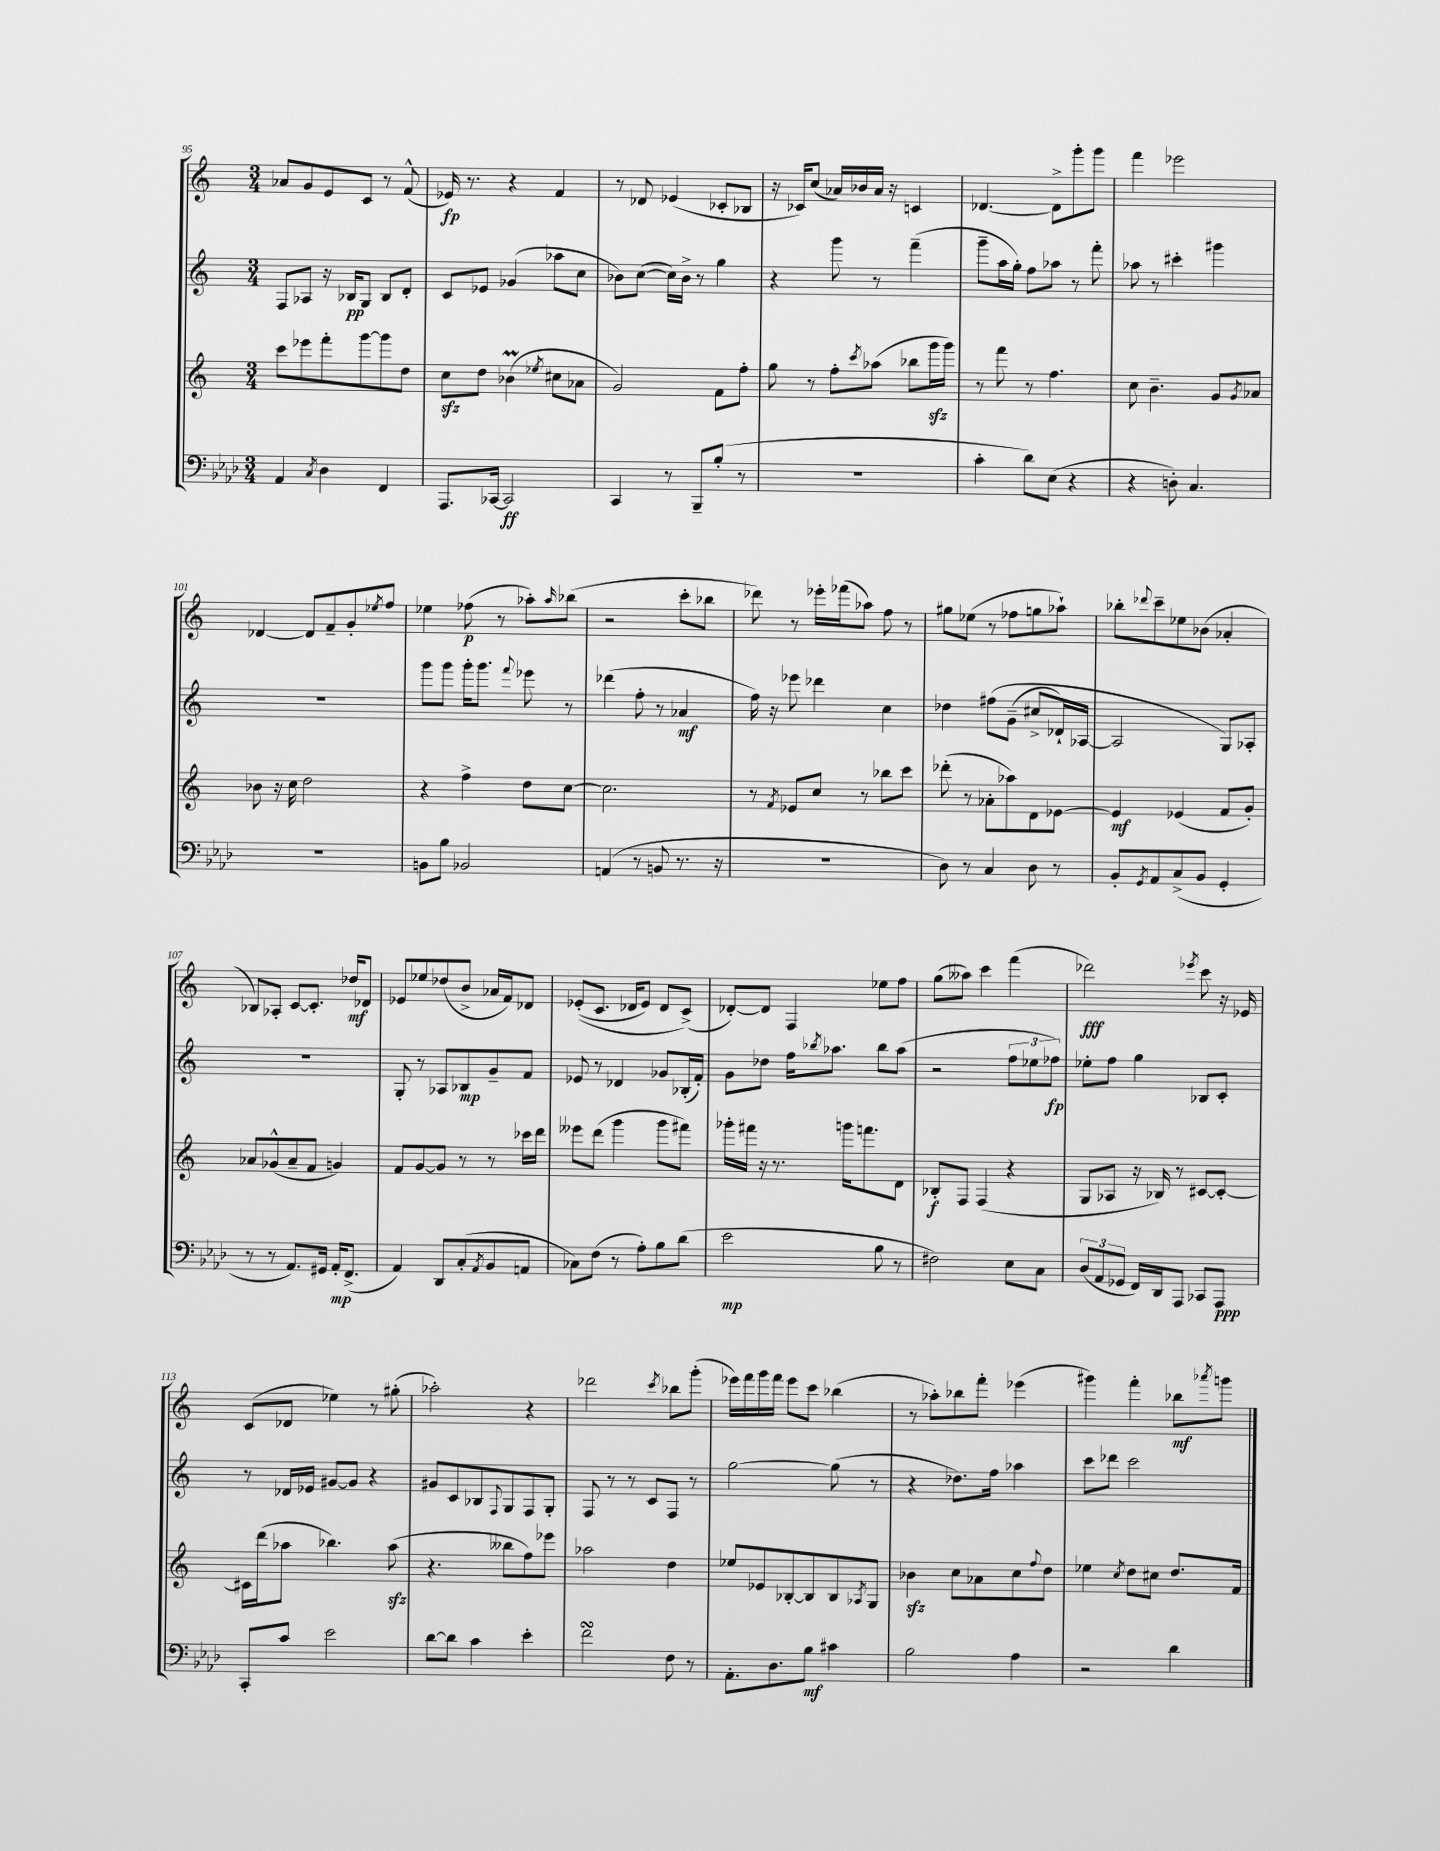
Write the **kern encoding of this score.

**kern	**kern	**kern	**kern
*staff4	*staff3	*staff2	*staff1
*clefF4	*clefG2	*clefG2	*clefG2
*k[b-e-a-d-]	*k[]	*k[]	*k[]
*M3/4	*M3/4	*M3/4	*M3/4
4AA-	8ccc	8F	8a-
.	8eee-	8A-	8g
8qC	.	.	.
4D-	8fff'	16r	8e
.	.	16B-	.
.	[8ggg	8G	8c
4FF	8ggg]	8B-	8r
.	8dd	8d'	(8f^^
=	=	=	=
8.AAA-	8cc	8c	16e-)
.	.	.	8.r
.	8dd	8e-	.
[16CC-	.	.	.
2CC-]	(4b-	(4g-	4r
.	8qee-	.	.
.	8cc#	8aa-	4f
.	8a-	8cc	.
=	=	=	=
4CC	2g)	8b-)	8r
.	.	([8cc	8d-
8r	.	16cc])	(4e-
.	.	16b-^	.
8BBB-~	.	8r	.
(8B-'	8f	4gg	8c-'
8r	8ff'	.	8B-
=	=	=	=
2.r	8gg	4r	16r
.	.	.	16c-)
.	8r	.	(8cc
.	8ff'	8ggg	16a-)
.	.	.	16b-
.	8qccc	.	.
.	(8aa-	8r	16a-
.	.	.	16r
.	8bb-	(4fff~	4c
.	16ggg	.	.
.	16ggg)	.	.
=	=	=	=
4c'	8r	8ggg~	[4.d-
.	8fff	16aa	.
.	.	16gg')	.
8d-)	8r	8ff	.
(8E-	4.ff	8aa-	8d-^]
4r	.	8r	8ggg'
.	.	8fff'	8ggg
=	=	=	=
4r	8cc	8aa-	4fff
.	4.b~	8r	.
8D')	.	4ccc#'	2eee-
4.C	.	.	.
.	8g	4ggg#	.
.	8qg	.	.
.	8a-	.	.
=	=	=	=
2.r	8b-	2.r	[4d-
.	16r	.	.
.	16cc	.	.
.	2dd	.	8d-]
.	.	.	8f~
.	.	.	8g'
.	.	.	8qee-
.	.	.	8ff
=	=	=	=
8BB	4r	8ggg	4ee-
8B-	.	8ggg	.
2BB-	4ff^	16ggg'	(8ff-
.	.	8.ggg	.
.	.	.	8r
.	.	8qqfff	.
.	8dd	8eee-	8aa-')
.	.	.	16qqaa-
.	[8cc	8r	(8bb-
=	=	=	=
(4AA	2.cc]	(4ddd-	2r
8r	.	8ff'	.
8BB	.	8r	.
8.r	.	4a-	8ccc'
.	.	.	8bb-
16r	.	.	.
=	=	=	=
2.r	8r	16ff)	8ddd-)
.	.	16r	.
.	8qf	.	.
.	8e-	8eee-	8r
.	8cc	4ddd-	16eee-'
.	.	.	(16fff-
.	8r	.	8aa-)
.	8bb-	4cc	8ff
.	8ccc	.	8r
=	=	=	=
8D-)	(8ddd-'	4dd-	8gg#
8r	8r	.	(8ee-
4C	8a-'	&(8ff#	8r
.	8aa-)	(8g~	8ff-
8D-	8d	8cc#^	8gg
8r	[8e-	16d-`)	8aa-`)
.	.	[16A-	.
=	=	=	=
8BB-'	4e-]	2A-]	8bb-'
8qGG	.	.	8qqddd-
8AA-	.	.	8ccc~
(8C^	(4e-	.	8ee-
8BB-	.	.	(8b-
4GG'	8f	8G&)	4a-'
.	8g')	8A-'	.
=	=	=	=
8r	8a-	2.r	8B-)
8r	(8g-^^	.	8A-'
8.AA-)	8a-~	.	[8c
.	8f	.	8.c']
16GG#	.	.	.
16AA-'	4g)	.	.
(8.FF^	.	.	16dd-
.	.	.	8d-
=	=	=	=
4AA-)	8f	8G'	8e-
.	[8g	8r	8ee-
8DD-	8g]	8A-	(8dd-
(8C'	8r	8B-	8b^
8qAA-	.	.	.
8BB-	8r	8g~	16a-
.	.	.	16f)
8AA	16ccc-	8f	8d-
.	16ddd	.	.
=	=	=	=
8C-)	8eee--	8e-	&((8e-'
(8F	(8ddd	8r	8.c
8r	4ggg	4d-	.
.	.	.	16d-
8A-')	.	.	8e-)
8B-	8ggg	8g-	8d-
(8d-	8fff#)	(16B-'	(8c^&)
.	.	16f')	.
=	=	=	=
2e-	16ggg-'	8g	[8d-')
.	16fff#	.	.
.	16r	8dd-	8d-]
.	8.r	.	.
.	.	16ff	4F
.	.	8qbb-	.
.	.	8.aa-	.
.	16ggg	.	.
.	8.fff	.	.
8B-	.	8bb-	8ee-
8r	8d	(8aa-	8ff
=	=	=	=
2F#)	8B-'	2r	(8gg
.	8F	.	8aa--)
.	(4F	.	4ccc
8E-	4r	12ff	(4fff
.	.	12ee-	.
8C	.	.	.
.	.	12ff-)	.
=	=	=	=
(12D-	8G	8ee-'	2ddd-)
12AA-	.	.	.
.	8A-	8ff	.
12GG-	.	.	.
16FF)	16r	4gg	.
16DD-	16B-)	.	.
8AAA-	8r	.	.
.	.	.	8qeee-
8CC-	[8c#	8B-	8ccc
8AAA-	8c#'_	8c'	16r
.	.	.	16e-
=	=	=	=
8CC'	16c#]	8r	(8c
.	(16ddd	.	.
8c	8aa-	16d-	8d-
.	.	16e-	.
2e-	4.bb-)	[8g#	4ee-)
.	.	8g#]	.
.	.	4r	8r
.	(8aa-	.	(8gg#'
=	=	=	=
[8d-	4.r	8g#	2aa-')
8d-]	.	8c	.
4c	.	8B-	.
.	.	8qqF	.
.	8bb--	8G	.
4e-'	8ff)	8F	4r
.	8eee-	8G'	.
=	=	=	=
2f	2aa-	8F	2ddd-
.	.	8r	.
.	.	8r	.
.	.	8c	.
.	.	.	8qccc
8F	4dd	8F	8bb-
8r	.	8r	(8ggg'
=	=	=	=
8.AA-'	8ee-	[2gg	16eee-)
.	.	.	16fff
.	8e-	.	16ggg
8.D-	.	.	16fff
.	[8B-'	.	8eee-
8B-	8B-]	.	8ccc
4c#	8B-	(8gg]	(4bb-
.	8qA-	.	.
.	8G	8r	.
=	=	=	=
2B-	4b-	4r	8r
.	.	.	8aa-')
.	8cc	8.dd-)	8bb-
.	8a-	.	8fff'
.	.	16ff	.
4A-	8cc	4aa-	(4eee-
.	8qqff	.	.
.	8dd	.	.
=	=	=	=
2r	4ee-	8ccc	4ggg#)
.	.	8ddd-	.
.	8qcc	.	.
.	8dd	2ccc	4fff'
.	8cc#	.	.
4d-	8.dd	.	8bb-
.	.	.	8qaaa-
.	.	.	8ggg
.	16f	.	.
==	==	==	==
*-	*-	*-	*-
